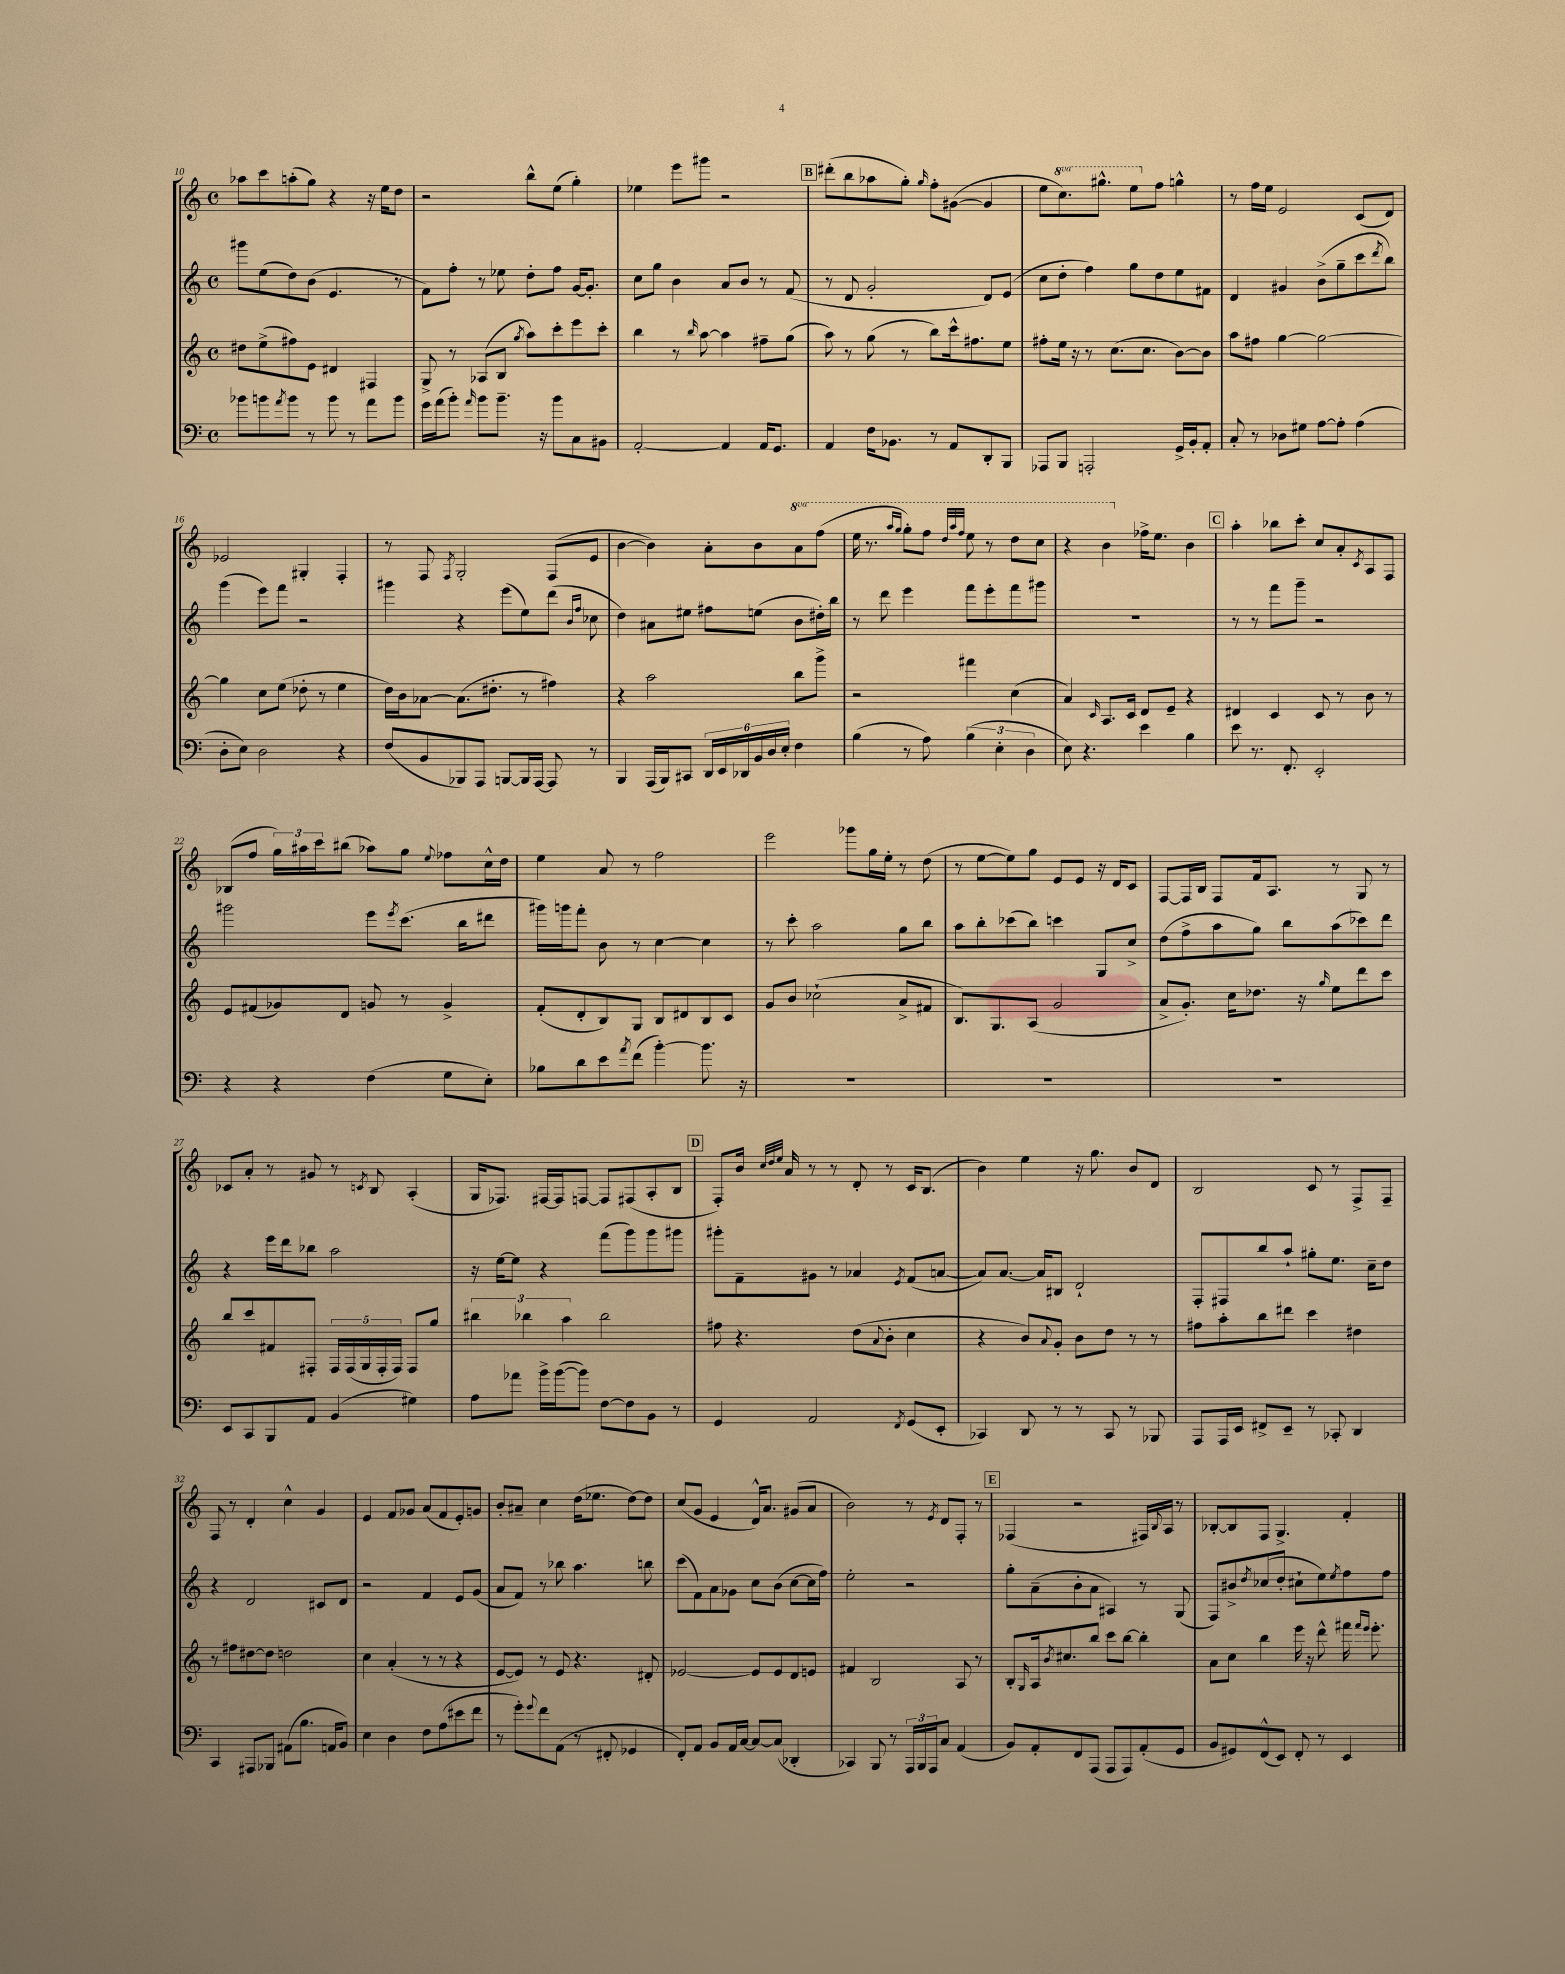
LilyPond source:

<<
\new StaffGroup <<
\new Staff = "s0" {
    \clef treble \key c \major \defaultTimeSignature \time 4/4 \set Staff.ottavationMarkups = #ottavation-simple-ordinals
    aes''8 c'''8 a''8-.( g''8) r4 r16 e''16 d''8 |
    r2 b''8-^ e''8( g''4-.) |
    ees''4 e'''8 gis'''8 r2 |
    \mark \markup { \box "B" } dis'''8-.( b''8 aes''8 g''8-.) \grace { g''16 } f''8-. gis'8~( gis'4 |
    e''8 \ottava #1 c'''8.) gis'''8.-^ e'''8 \ottava #0 f''8 g''!4-^ |
    r8 f''16 e''16 e'2 c'8( d'8) |
    ees'2 gis4-. f4-. |
    r8 f8 \acciaccatura { f8 } g2-. f8( e'8 |
    b'4~ b'4) a'8-. b'8 \ottava #1 a''8 f'''8( |
    e'''16 r8. \grace { a'''16 g'''16 } g'''8-.) f'''8 \grace { d'''32 a'''32 f'''32 } e'''8 r8 d'''8 c'''8 |
    r4 b''4 \ottava #0 fes''16-> e''8. b'4 |
    \mark \markup { \box "C" } a''4-. bes''8 c'''8-. c''8 a'8-. \acciaccatura { c'8 } a8 f8 |
    bes8( f''8 \tuplet 3/2 { g''16) ais''16 c'''16 } bis''8( aes''8) g''8 \appoggiatura { e''8 } fes''8 c''16-^ d''16 |
    e''4 a'8 r8 f''2 |
    e'''2 ges'''8 g''16 e''16-. r8 d''8( |
    r8 e''8~ e''8) g''8 e'8 e'8 r16 d'16 c'8 |
    f8~ f16 b16 f8 f'16 a8. r8 g8 r8 |
    ces'8 a'8-. r8 gis'8 r8 \acciaccatura { c'8 } b8 a4-.( |
    g16 fes8.) fis16~ fis16 f8~ f8 fis8( a8-. b8 |
    \mark \markup { \box "D" } f8-.) b'16 \grace { c''32 d''32 e''32 } a'16 r8 r8 d'8-. r8 c'16 b8.( |
    b'4) e''4 r16 g''8. b'8 d'8 |
    b2 c'8 r8 f8-> f8-- |
    f8 r8 d'4-. c''4-^ g'4 |
    e'4 f'8 ges'8 a'8( f'8 e'8-.) g'8 |
    b'8-. ais'8-- c''4 d''16( ees''8. d''8~) d''8 |
    c''8( g'8 e'4 d'16-^) a'8. gis'8( a'8 |
    b'2) r8 \acciaccatura { e'8 } d'8 f8-. r8 |
    \mark \markup { \box "E" } fes4( r2 fis16) \appoggiatura { b8 } a16 r8 |
    bes8~-. bes8 f8 g4.-> f'4-. \bar "|." |
}
\new Staff = "s1" {
    \clef treble \key c \major \defaultTimeSignature \time 4/4
    gis'''8 e''8( d''8) b'8( e'4. r8 |
    f'8) f''8-. r8 ees''8 d''8-. f''8 g'16~ g'8.-. |
    c''8 g''8 b'4 a'8 b'8 r8 f'8( |
    \mark \markup { \box "B" } r8 d'8 g'2-. d'8) e'8( |
    c''8 d''8-. f''4) g''8 d''8 e''8 fis'8 |
    d'4 gis'4 b'8->( g''8-- c'''8 \acciaccatura { d'''8 } b''8) |
    g'''4( e'''8) f'''8 r2 |
    gis'''4 r4 e'''8( e''8) d'''8( \grace { b'16 f''16 } ces''8 |
    d''4) ais'8 eis''8 fis''8 e''8( b'8 dis''16-.) b''16 |
    r8 d'''8 e'''4 f'''8 e'''8-. f'''8 gis'''8 |
    R1 |
    \mark \markup { \box "C" } r8 r8 f'''8 g'''8-- r2 |
    gis'''2 e'''8 \acciaccatura { e'''8 } c'''8.( b''16 dis'''8 |
    gis'''16) g'''16 f'''8-. b'8 r8 c''4~ c''4 |
    r8 c'''8-. a''2 g''8 b''8 |
    a''8 b''8-. ces'''8( b''8) c'''4 g8 c''8-> |
    d''8( f''8-> a''8 g''8) b''8 a''8( ces'''8) d'''8 |
    r4 e'''16 d'''16 bes''8 a''2 |
    r16 e''16~ e''8 r4 f'''8( g'''8) g'''8 gis'''8 |
    \mark \markup { \box "D" } gis'''8-. f'8-- gis'8 r8 aes'4 \acciaccatura { e'8 } f'8( a'8~ |
    a'8) a'8.~ a'16 bis8 d'2-! |
    f8-. fis8 b''8 a''8-! gis''8-. e''8. c''16-- d''8 |
    r4 d'2 cis'8 d'8 |
    r2 f'4 e'8 g'8( |
    a'8 f'8) r8 bes''8 a''4. b''8 |
    c'''8( f'8) a'8 ges'8 c''8 b'8( c''8~ c''16 f''16) |
    e''2-. r2 |
    \mark \markup { \box "E" } g''8-. a'8--( b'8-. a'8 ais4) r8 g8( |
    f8) bis'8-> \acciaccatura { d''8 } ces''8( d''8-. cis''8-! e''8) \acciaccatura { e''8 } f''8 f''8 \bar "|." |
}
\new Staff = "s2" {
    \clef treble \key c \major \defaultTimeSignature \time 4/4
    dis''8 e''8->( fis''8) e'8 dis'4 fis4 |
    g8-> r8 aes8( b8 \acciaccatura { g''8 } a''8) c'''8-. e'''8 c'''8-. |
    b''4 r8 \grace { b''16 } a''8~ a''4 fis''8-- g''8( |
    \mark \markup { \box "B" } a''8) r8 g''8( r8 b''8) c'''16-^ fis''8. e''8 |
    fis''8-. e''16 r16 r8 c''8.( c''8. b'8~) b'8 |
    a''8 fis''8 g''4~ g''2~ |
    g''4 c''8 e''8( des''8-. r8 e''4 |
    d''16) b'16 aes'8~ aes'8.( dis''8.-. r8 fis''4) |
    r4 a''2 b''8 g'''8-> |
    r2 fis'''4 c''4( |
    a'4) \grace { c'16 } a8. c'16 d'8 e'8-- r4 |
    \mark \markup { \box "C" } dis'4 c'4 c'8 r8 b'8 r8 |
    e'8 fis'8( ges'8) d'8 g'8 r8 g'4-> |
    f'8-.( d'8-. b8) g8 b8 dis'8 b8 c'8 |
    g'8 b'8 ces''2-!( a'8-> fis'8 |
    b8.) g8. a8( g'2 |
    a'8-> g'8.-.) c''16 des''8. r16 \grace { g''16 } e''8 d'''8 c'''8 |
    b''8 c'''8 fis'8 fis8-. \tuplet 5/4 { fis16 fis16( g16 fis16-. fis16) } fis8 g''8 |
    \tuplet 3/2 { bis''4 bes''4 a''4 } bes''2 |
    \mark \markup { \box "D" } fis''8 r4. d''8( \appoggiatura { a'8 } b'8-. c''4 |
    r4 b'8) \appoggiatura { a'8 } g'8-. b'8 d''8 r8 r8 |
    fis''8 a''8-. b''8 dis'''8 c'''4 dis''4 |
    r8 fis''8 dis''8~ dis''8 d''2 |
    c''4 a'4-.( r8 r8 r4 |
    e'8~ e'8) r8 e'8 r4. dis'8-. |
    ees'2~ ees'8 ees'8 d'8 e'8 |
    fis'4 b2 a8 r8 |
    \mark \markup { \box "E" } b8-. \grace { g16 } a16 \acciaccatura { b'8 } cis''8. b''8 c'''8 b''8~ b''4-. |
    a'8 c''8 b''4 e'''16 r16 d'''8-^ fis'''16 \grace { fis'''16 e'''16 } e'''8.-. \bar "|." |
}
\new Staff = "s3" {
    \clef bass \key c \major \defaultTimeSignature \time 4/4
    bes'8 b'8 \acciaccatura { a'8 } b'8 r8 b'8 r8 a'8 b'8 |
    g'16 a'16( b'8-.) \grace { a'16 } b'8 b'8.-- r16 b'8 c8 bis,8 |
    a,2~-. a,4 a,16 g,8. |
    \mark \markup { \box "B" } a,4 f16 bes,8. r8 a,8 d,8-. b,,8 |
    aes,,8 b,,8 a,,2-. g,16-> b,16-. a,8-. |
    c8-. r8 des8 gis8 a8~ a8-. a4( |
    d8-. e8) d2 r4 |
    f8( b,8 bes,,8) a,,8 b,,8~ b,,16 a,,16~ a,,8 r8 |
    b,,4 a,,16( b,,16) cis,8 \tuplet 6/4 { d,16 e,16 des,16 b,16 d16 e16-. } f4 |
    b4( r8 a8) \tuplet 3/2 { b4( e4-. d4 } |
    e8) r4. e'4 b4 |
    \mark \markup { \box "C" } e'8 r8. f,8.-. e,2-. |
    r4 r4 f4( g8 e8-.) |
    bes8 d'8 e'8 \acciaccatura { a'8 } f'8( b'4~-.) b'8. r16 |
    R1 |
    R1 |
    R1 |
    e,8 c,8 b,,8 a,8 b,4( gis4) |
    a8 aes'8 b'16-> b'16~( b'8) f8~ f8 b,8 r8 |
    \mark \markup { \box "D" } g,4 a,2 \acciaccatura { f,8 } g,8( e,8-. |
    ces,4) d,8 r8 r8 ces,8 r8 bes,,8 |
    a,,8 a,,16 e,16 fis,8-> e,8-- r8 ces,8-. d,4 |
    c,4 ais,,8 bes,,8 ais,8( b8. a,16 b,8) |
    e4 d4 f8 a8( eis'8 f'8 |
    r8 g'8-.) \appoggiatura { g'8 } f'8 a,8( r8 fis,8-. ges,4 |
    f,8-.) a,8 b,8 a,16 c16~ c8~ c8( des,4-. |
    ces,4) b,,8 r8 \tuplet 3/2 { a,,16 b,,16 a,,16 } c8 a,4( |
    \mark \markup { \box "E" } b,8) a,8-. f,8 a,,8( a,,8 a,,8) a,8-.( g,8 |
    b,8 gis,8) f,8-^( e,8) f,8-. r8 e,4 \bar "|." |
}
>>
>>
\layout { \context { \Score currentBarNumber = #10 } }
